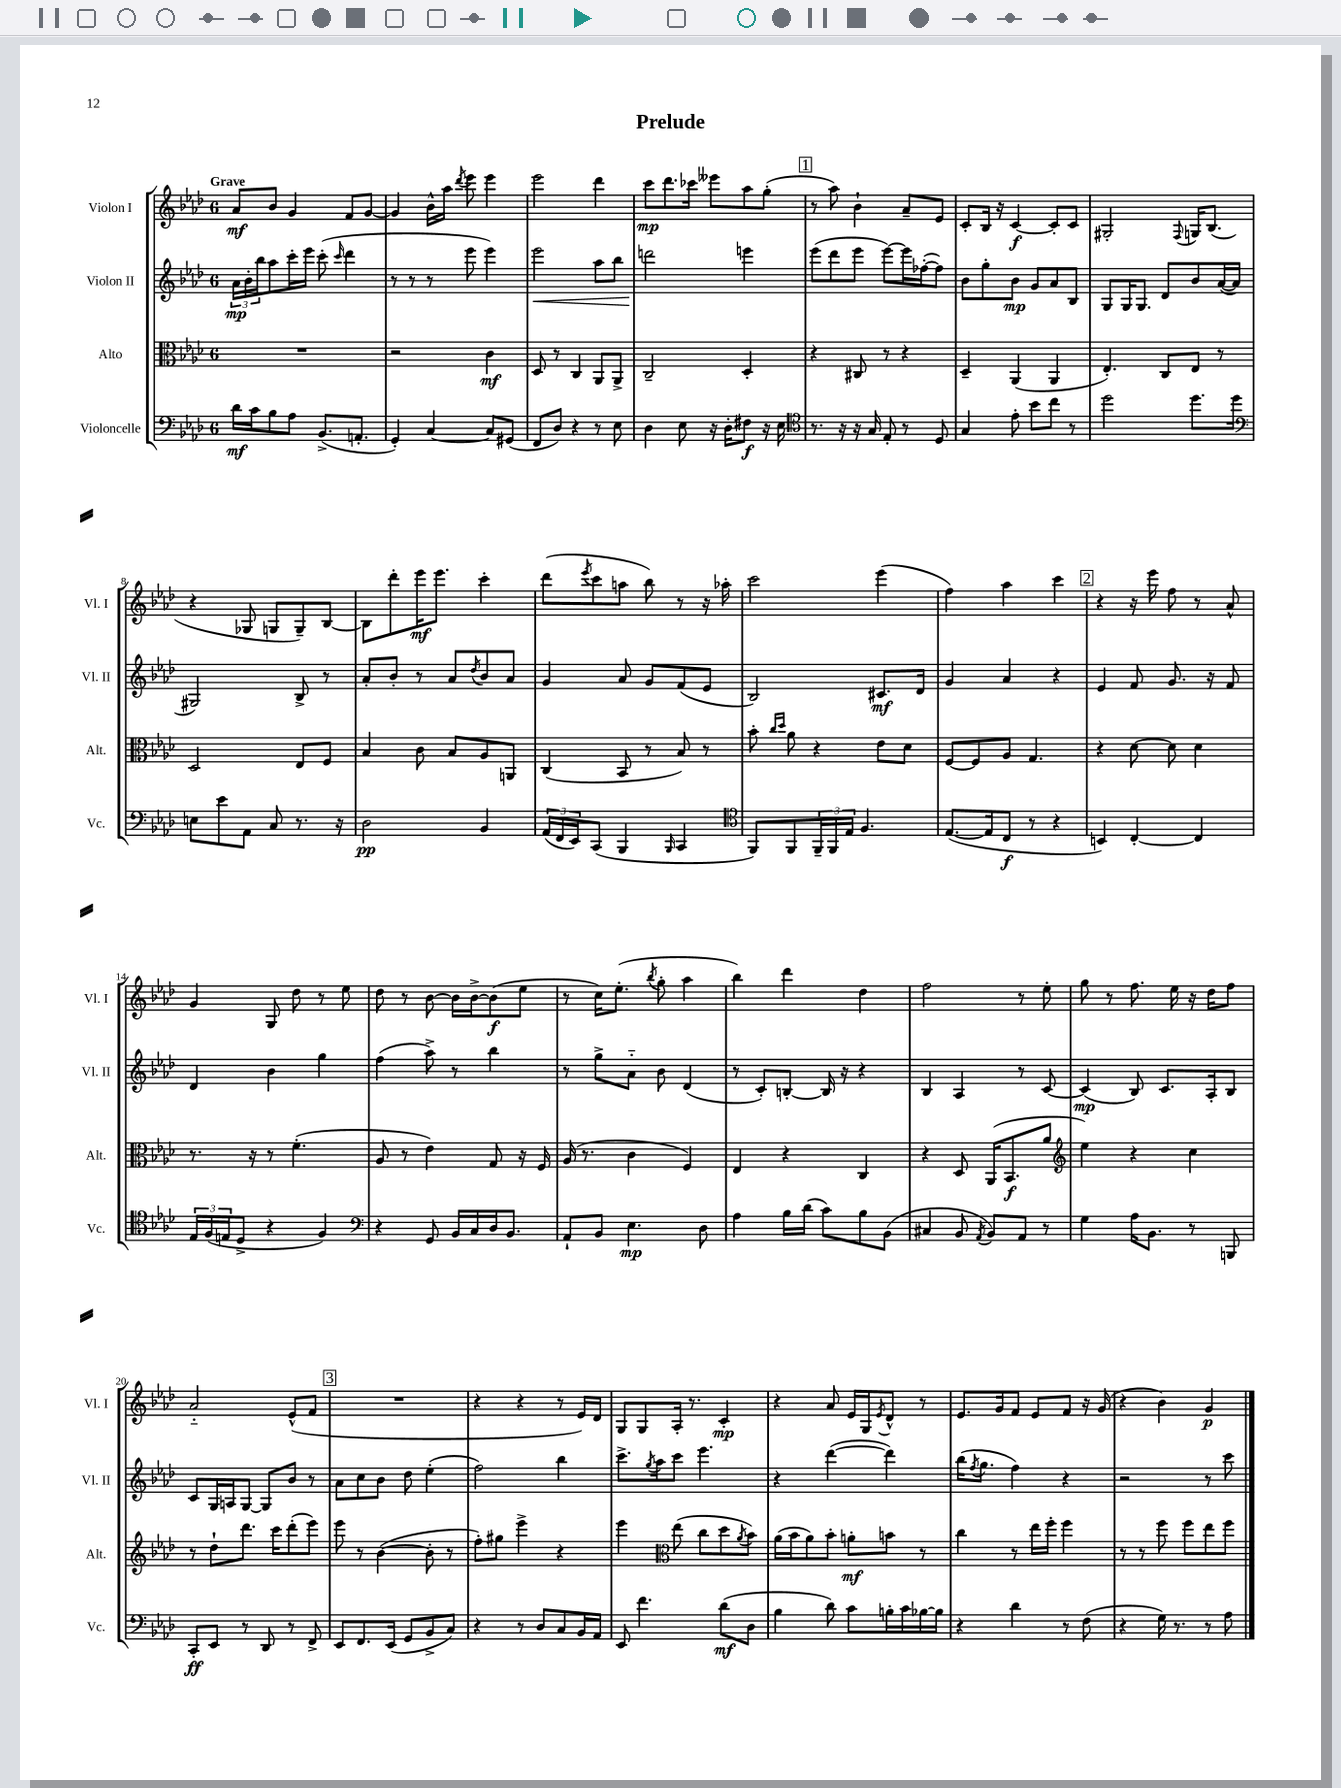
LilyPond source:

\header { title = "Prelude" }
<<
\new StaffGroup <<
\new Staff = "s0" \with { instrumentName = "Violon I" shortInstrumentName = "Vl. I" } {
    \clef treble \key aes \major \once \override Staff.TimeSignature.style = #'single-digit \time 6/8 \tempo "Grave"
    aes'8\mf bes'8 g'4 f'8 g'8~ |
    g'4 bes'16-^ aes''16 \acciaccatura { des'''8 } ees'''8 ees'''4 |
    ees'''2 des'''4 |
    c'''8\mp des'''8. ces'''16 eeses'''8 aes''8 g''8-.( |
    \mark \markup { \box "1" } r8 aes''8) bes'4-! aes'8-- ees'8 |
    c'8-. bes16 r16 c'4~\f c'8-. c'8 |
    gis2-. \appoggiatura { f8 } g16 bes8.( |
    r4 ges8 g8 g8--) bes8~ |
    bes8 des'''8-. ees'''16\mf ees'''8. c'''4-. |
    des'''8( \acciaccatura { ees'''8 } c'''8 a''8 bes''8) r8 r16 aes''16-. |
    c'''2 ees'''4( |
    f''4) aes''4 c'''4 |
    \mark \markup { \box "2" } r4 r16 ees'''16 f''8 r8 aes'8-^ |
    g'4 g8 des''8 r8 ees''8 |
    des''8 r8 bes'8~ bes'16 bes'16~-> bes'8\f( ees''8 |
    r8 c''16) ees''8.-.( \acciaccatura { bes''8 } g''8-. aes''4 |
    bes''4) des'''4 des''4 |
    f''2 r8 ees''8-. |
    g''8 r8 f''8. ees''16 r16 des''16 f''8 |
    aes'2-_ ees'8-^( f'8 |
    \mark \markup { \box "3" } R2. |
    r4 r4 r8 ees'16) des'16 |
    g8 g8 aes16-. r8. c'4-.\mp |
    r4 aes'8 ees'16 g16 \acciaccatura { ees'8 } des'8-^ r8 |
    ees'8. g'16 f'8 ees'8 f'8 r16 g'16( |
    r4 bes'4) g'4\p \bar "|." |
}
\new Staff = "s1" \with { instrumentName = "Violon II" shortInstrumentName = "Vl. II" } {
    \clef treble \key aes \major \once \override Staff.TimeSignature.style = #'single-digit \time 6/8
    \tuplet 3/2 { aes'16\mp bes'16-. bes''16 } aes''8 c'''16-. ees'''16 c'''8-.( \grace { c'''16 } des'''4 |
    r8 r8 r8 ees'''8 ees'''4) |
    ees'''2\< aes''8 bes''8 |
    d'''2\! e'''4 |
    \mark \markup { \box "1" } ees'''8( des'''8 ees'''8 ees'''8~) ees'''16 fes''16~-.( fes''8) |
    bes'8 g''8-. bes'8\mp g'8 aes'8 bes8 |
    g8 g16 g8. des'8 bes'8 aes'16~( aes'16 |
    gis2) bes8-> r8 |
    aes'8-. bes'8-. r8 aes'8 \acciaccatura { des''8 } bes'8 aes'8 |
    g'4 aes'8 g'8 f'8( ees'8 |
    bes2) cis'8.\mf des'16 |
    g'4 aes'4 r4 |
    \mark \markup { \box "2" } ees'4 f'8 g'8. r16 f'8 |
    des'4 bes'4 g''4 |
    f''4( aes''8->) r8 bes''4 |
    r8 g''8-> aes'8-_ bes'8 des'4( |
    r8 c'8-.) b8~-. b16 r16 r4 |
    bes4 aes4 r8 c'8~ |
    c'4\mp( bes8) c'8. aes16-. bes8 |
    c'8 g16 a16 g8~ g8 bes'8 r8 |
    \mark \markup { \box "3" } aes'8 c''8 bes'8 des''8 ees''4-.( |
    f''2) bes''4 |
    c'''8.-> \acciaccatura { g''8 } aes''16 c'''8 ees'''4. |
    r4 des'''4~( des'''4) |
    bes''16( \acciaccatura { f''8 } g''8. f''4) r4 |
    r2 r8 c'''8 \bar "|." |
}
\new Staff = "s2" \with { instrumentName = "Alto" shortInstrumentName = "Alt." } {
    \clef alto \key aes \major \once \override Staff.TimeSignature.style = #'single-digit \time 6/8
    R2. |
    r2 c'4\mf |
    des8 r8 c4 aes,8 aes,8-> |
    c2-- des4-. |
    \mark \markup { \box "1" } r4 cis8 r8 r4 |
    des4-- aes,4( aes,4 |
    ees4.-.) c8 ees8 r8 |
    des2 ees8 f8 |
    bes4 c'8 bes8 aes8 a,8 |
    c4( bes,8 r8 bes8) r8 |
    bes'8-. \grace { c''16 des''16 } aes'8 r4 ees'8 des'8 |
    f8~ f8 aes8 g4. |
    \mark \markup { \box "2" } r4 des'8~ des'8 des'4 |
    r8. r16 r8 f'4.-.( |
    aes8 r8 ees'4) g8 r16 f16 |
    aes16( r8. c'4 f4) |
    ees4 r4 c4 |
    r4 des8 aes,16( bes,8.\f aes'8 |
    \clef treble ees''4) r4 c''4 |
    r8 des''8-! des'''8. c'''16 des'''8-.( ees'''8) |
    \mark \markup { \box "3" } ees'''8 r8 bes'4~( bes'8-. r8 |
    f''8-.) gis''8 ees'''4-> r4 |
    ees'''4 \clef alto ees''8( c''8 des''8 \acciaccatura { aes'8 } bes'8) |
    aes'16( bes'16 aes'8) bes'8-. a'8-.\mf b'8 r8 |
    c''4 r8 ees''16 f''16-. f''4 |
    r8 r8 f''8 f''8 ees''8 f''8 \bar "|." |
}
\new Staff = "s3" \with { instrumentName = "Violoncelle" shortInstrumentName = "Vc." } {
    \clef bass \key aes \major \once \override Staff.TimeSignature.style = #'single-digit \time 6/8
    des'16\mf c'16 bes8 aes8 bes,8.->( a,8.-. |
    g,4-.) c4~ c8 gis,8( |
    f,8 des8) r4 r8 ees8 |
    des4 ees8 r16 des16-. fis8\f r16 ees16 |
    \mark \markup { \box "1" } \clef tenor r8. r16 r16 g16 ees8-. r8 des8 |
    g4 ees'8-. bes'8 c''8 r8 |
    des''2 des''8. des''16 |
    \clef bass e8 ees'8 aes,8 c8 r8. r16 |
    des2\pp bes,4 |
    \tuplet 3/2 { aes,16( f,16 ees,16) } c,8( bes,,4 \grace { bes,,16 } c,4 |
    \clef tenor f,8) f,8 \tuplet 3/2 { f,16-- f,16 ees16 } f4. |
    ees8.~( ees16 c8\f r8 r4 |
    \mark \markup { \box "2" } b,4) c4~-. c4 |
    \tuplet 3/2 { ees16 f16( e16 } des8-> r4 f4) |
    \clef bass r4 g,8 bes,16 c16 des16 bes,8. |
    aes,8-! bes,8 ees4.\mp des8 |
    aes4 bes16 des'16( c'8) bes8 bes,8( |
    cis4 bes,8 \acciaccatura { aes,8 } bes,8) aes,8 r8 |
    g4 aes16 bes,8. r8 b,,8 |
    c,8-.\ff ees,8 r8 des,8 r8 f,8-> |
    \mark \markup { \box "3" } ees,8 f,8. ees,16( g,8 bes,8-> c8) |
    r4 r8 des8 c8 bes,16 aes,16 |
    ees,8 f'4. des'8\mf( des8 |
    bes4 des'8) c'8 b16-. c'16 bes16~ bes16 |
    r4 des'4 r8 f8( |
    r4 g16) r8. r8 aes8 \bar "|." |
}
>>
>>
